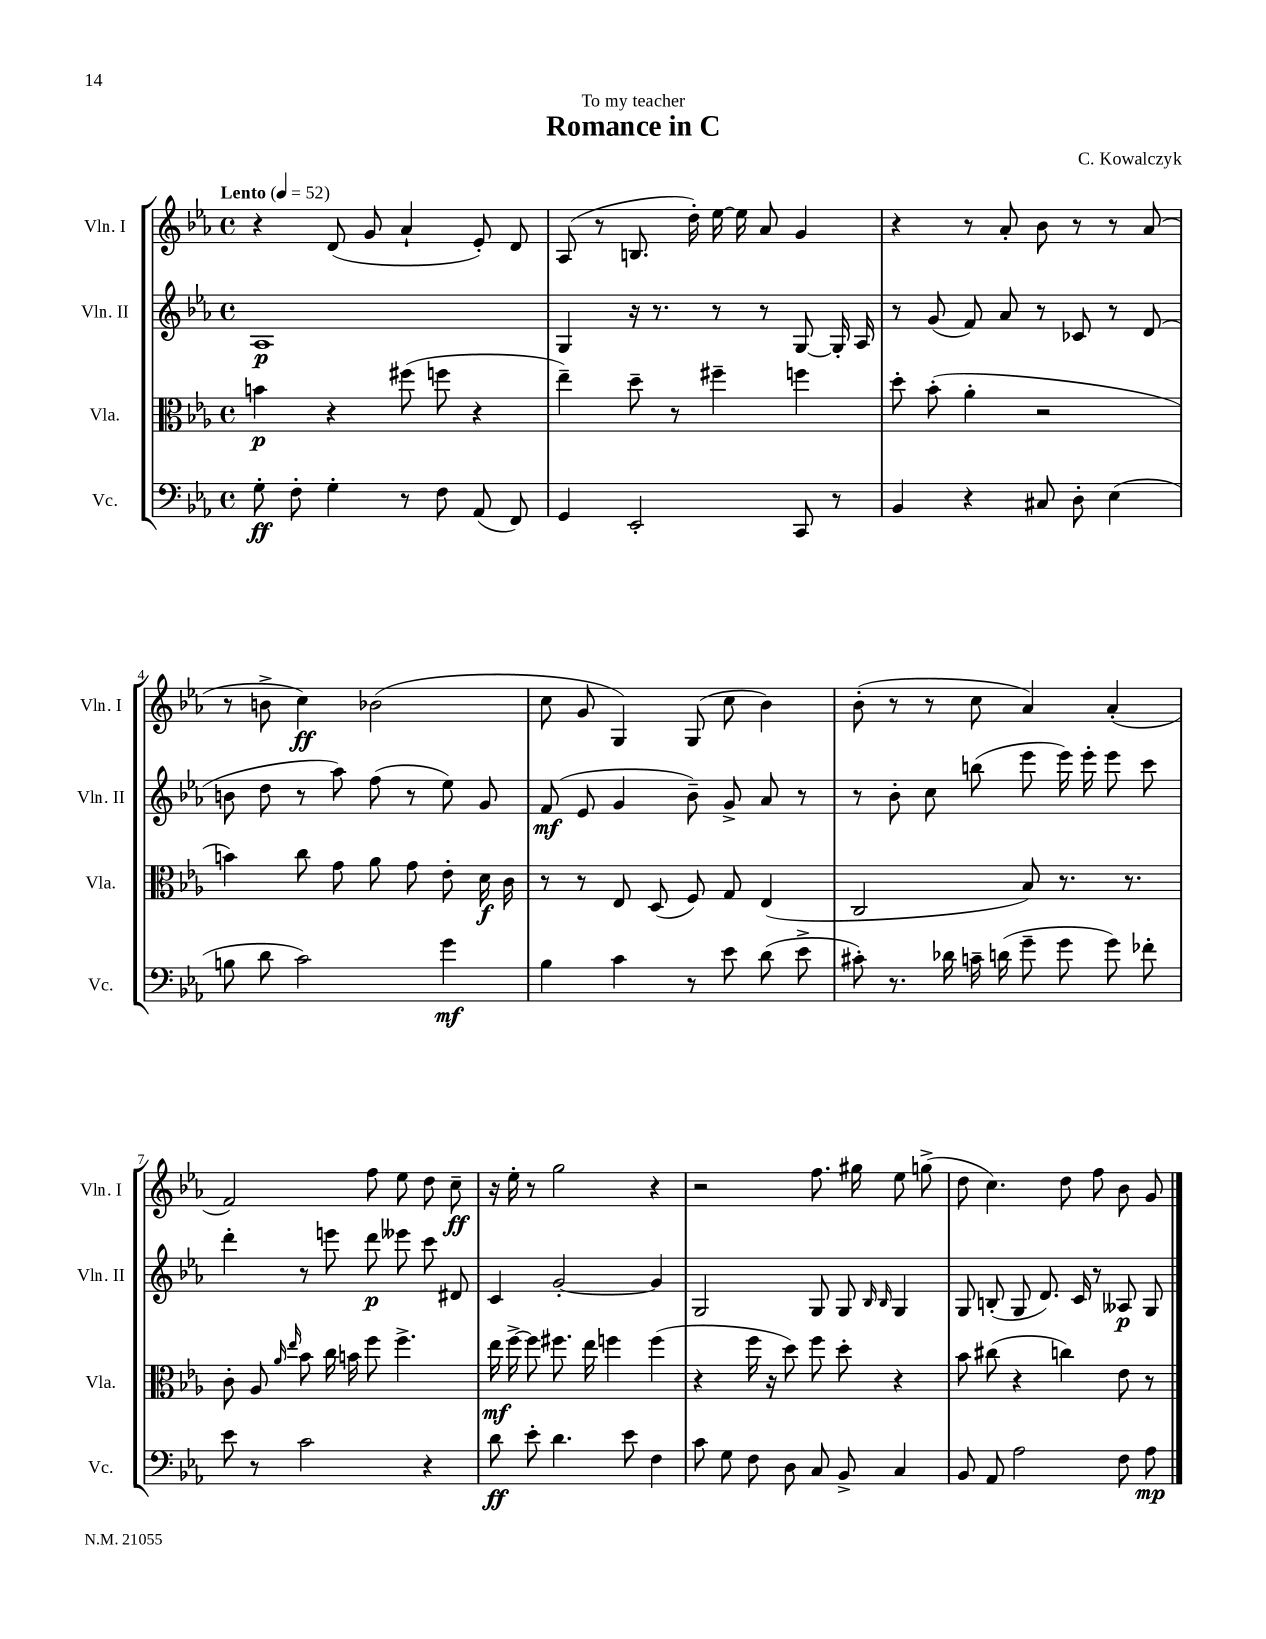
\header { title = "Romance in C" composer = "C. Kowalczyk" dedication = "To my teacher" }
<<
\new StaffGroup <<
\new Staff = "s0" \with { instrumentName = "Vln. I" shortInstrumentName = "Vln. I" } {
    \clef treble \key ees \major \defaultTimeSignature \time 4/4 \tempo "Lento" 4 = 52
    \autoBeamOff r4 d'8( g'8 aes'4-! ees'8-.) d'8 |
    aes8( r8 b8. d''16-.) ees''16~ ees''16 aes'8 g'4 |
    r4 r8 aes'8-. bes'8 r8 r8 aes'8( |
    r8 b'8-> c''4\ff) bes'2( |
    c''8 g'8 g4) g8( c''8 bes'4) |
    bes'8-.( r8 r8 c''8 aes'4) aes'4-.( |
    f'2) f''8 ees''8 d''8 c''8--\ff |
    r16 ees''16-. r8 g''2 r4 |
    r2 f''8. gis''16 ees''8 g''8->( |
    d''8 c''4.) d''8 f''8 bes'8 g'8 \bar "|." |
}
\new Staff = "s1" \with { instrumentName = "Vln. II" shortInstrumentName = "Vln. II" } {
    \clef treble \key ees \major \defaultTimeSignature \time 4/4
    \autoBeamOff aes1\p |
    g4 r16 r8. r8 r8 g8~ g16-. aes16 |
    r8 g'8( f'8) aes'8 r8 ces'8 r8 d'8( |
    b'8 d''8 r8 aes''8) f''8( r8 ees''8) g'8 |
    f'8\mf( ees'8 g'4 bes'8--) g'8-> aes'8 r8 |
    r8 bes'8-. c''8 b''8( ees'''8 ees'''16) ees'''16-. ees'''8 c'''8 |
    d'''4-. r8 e'''8 d'''8\p eeses'''8 c'''8 dis'8 |
    c'4 g'2~-. g'4 |
    g2 g8 g8 \grace { bes16 bes16 } g4 |
    g8 b8-.( g8 d'8.) c'16 r8 aeses8\p g8 \bar "|." |
}
\new Staff = "s2" \with { instrumentName = "Vla." shortInstrumentName = "Vla." } {
    \clef alto \key ees \major \defaultTimeSignature \time 4/4
    \autoBeamOff b'4\p r4 fis''8( f''8 r4 |
    ees''4--) d''8-- r8 fis''4-- f''4 |
    d''8-. bes'8-.( aes'4-. r2 |
    b'4) c''8 g'8 aes'8 g'8 ees'8-. d'16\f c'16 |
    r8 r8 ees8 d8( f8) g8 ees4( |
    c2 bes8) r8. r8. |
    c'8-. aes8 \grace { aes'16 ees''16 } bes'8 c''16 b'16 f''8 f''4.-> |
    ees''16\mf f''16~-> f''8 fis''8. ees''16 f''4 f''4( |
    r4 f''16 r16 d''8) f''8 d''8-. r4 |
    bes'8 cis''8( r4 c''4) ees'8 r8 \bar "|." |
}
\new Staff = "s3" \with { instrumentName = "Vc." shortInstrumentName = "Vc." } {
    \clef bass \key ees \major \defaultTimeSignature \time 4/4
    \autoBeamOff g8-.\ff f8-. g4-. r8 f8 aes,8( f,8) |
    g,4 ees,2-. c,8 r8 |
    bes,4 r4 cis8 d8-. ees4( |
    b8 d'8 c'2) g'4\mf |
    bes4 c'4 r8 ees'8 d'8( ees'8-> |
    cis'8-.) r8. des'16 c'16-- d'16( g'8-- g'8 g'8) fes'8-. |
    ees'8 r8 c'2 r4 |
    d'8\ff ees'8-. d'4. ees'8 f4 |
    c'8 g8 f8 d8 c8 bes,8-> c4 |
    bes,8 aes,8 aes2 f8 aes8\mp \bar "|." |
}
>>
>>
